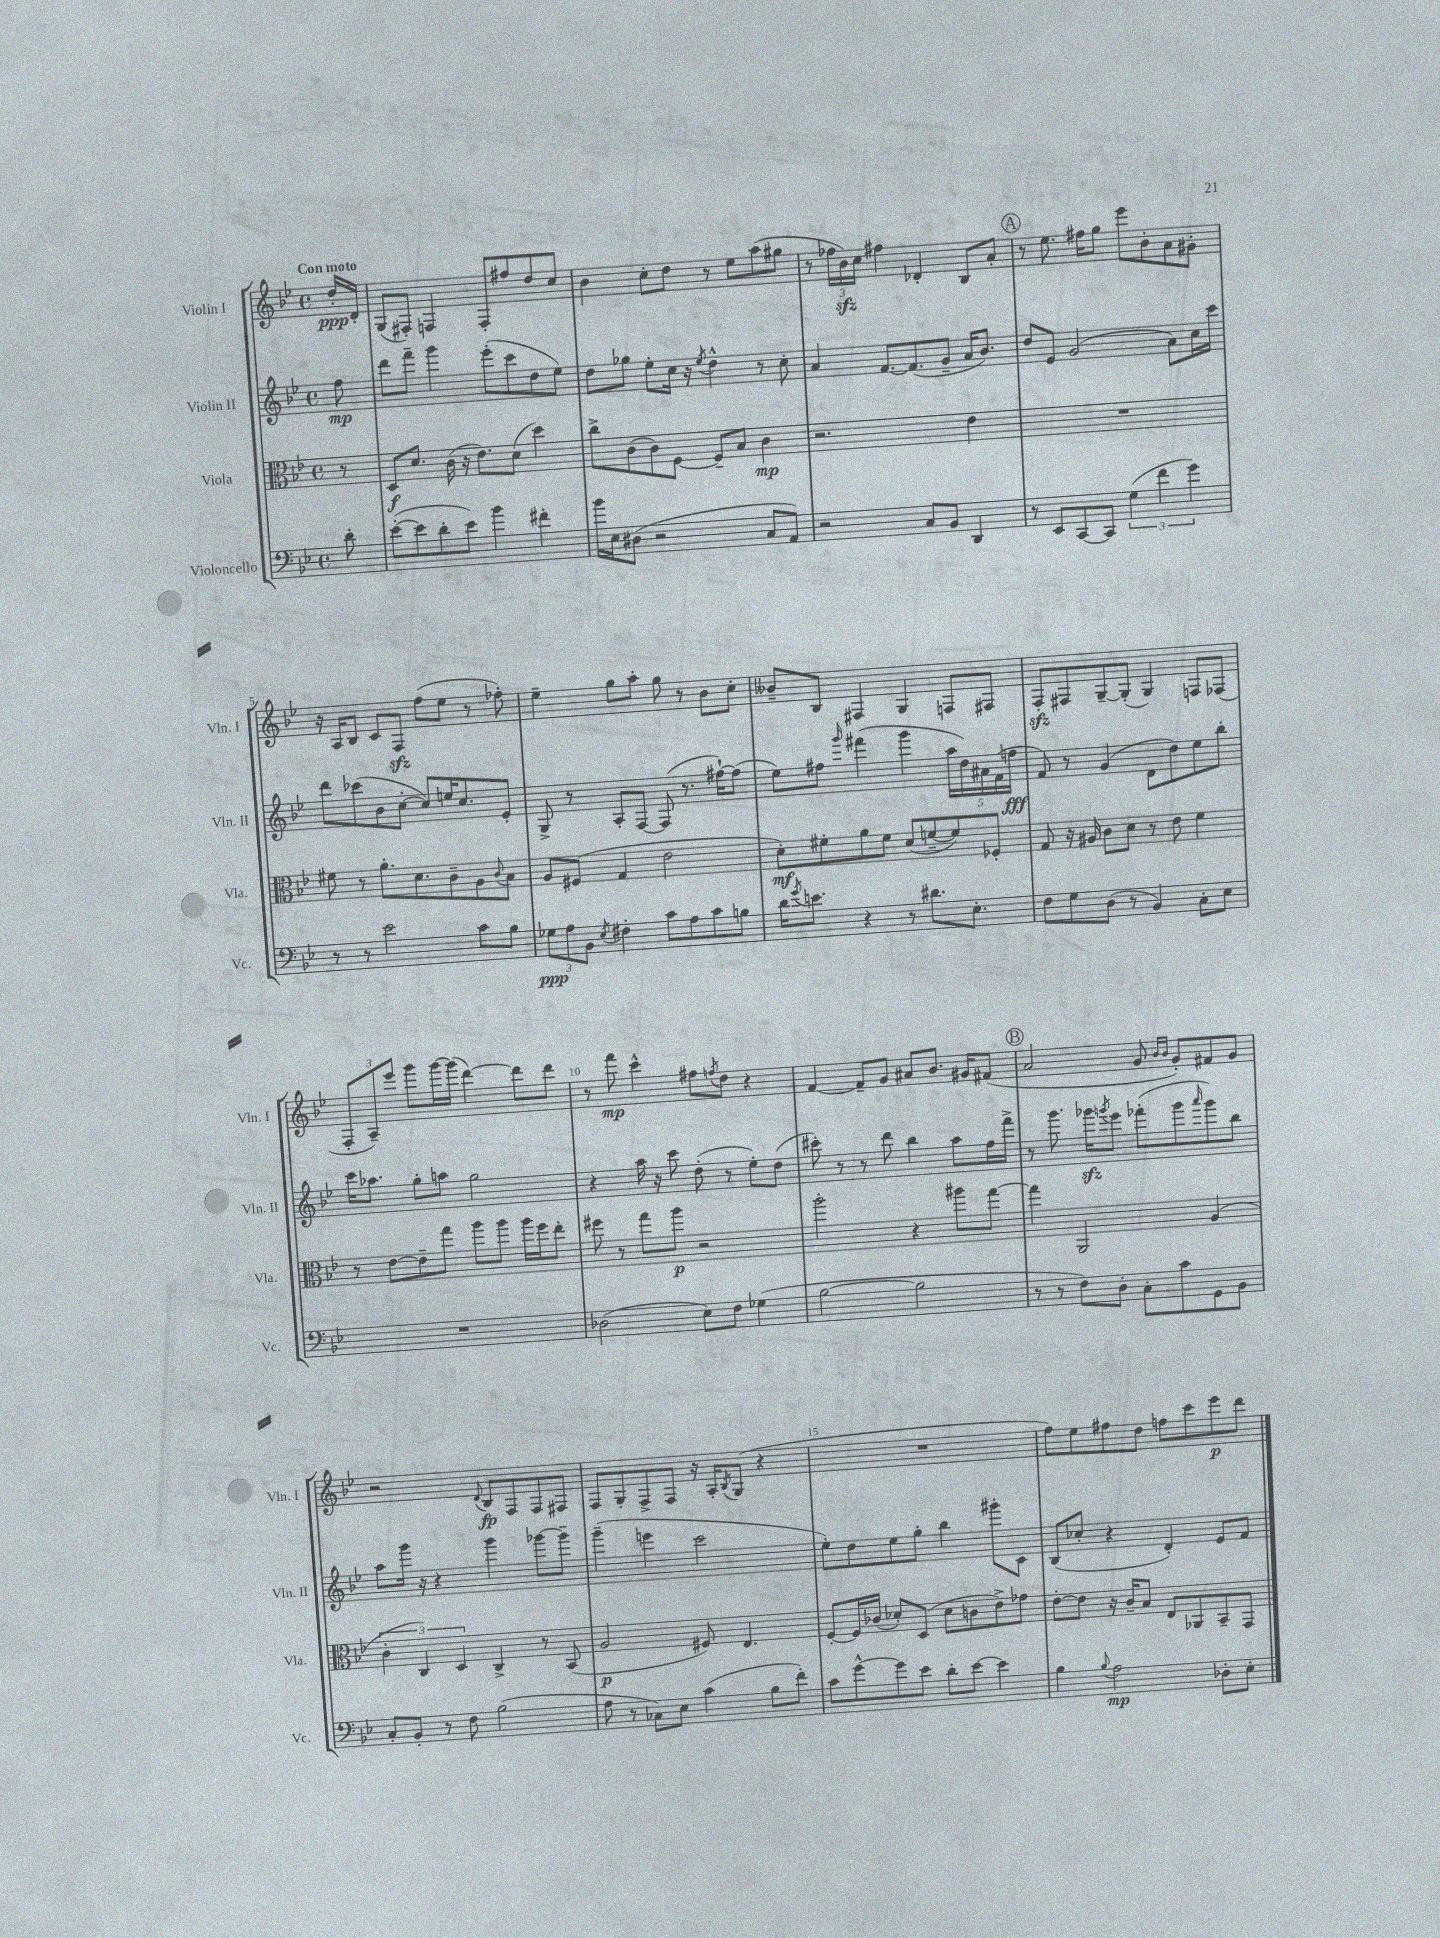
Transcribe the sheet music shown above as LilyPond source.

<<
\new StaffGroup <<
\new Staff = "s0" \with { instrumentName = "Violin I" shortInstrumentName = "Vln. I" } {
    \clef treble \key bes \major \defaultTimeSignature \time 4/4 \partial 8 \tempo "Con moto"
    d''16-.\ppp d'16-. |
    g8( fis8-.) f4 f8-. fis''8 d''8 c''8 |
    bes'4 c''8-. d''8 r8 ees''8 a''8( gis''8 |
    r8 \tuplet 3/2 { fes''16 bes'16\sfz) c''16 } fis''4 des'4-. bes8 a'8-. |
    \mark \markup { \circle "A" } r8 ees''8. fis''16 g''8 ees'''8 bes'8-. a'8 gis'8-. |
    r16 a16 bes8 c'8 f8\sfz f''8( ees''8 r8 fes''8-.) |
    ees''4-- g''8 a''8-. g''8 r8 bes'8 c''8-. |
    beses'8-- bes8 fis4 g4 f8 fis8 |
    f8-.\sfz fis8 g8~-- g8-.( g4) f8 fes8( |
    \tuplet 3/2 { f8-. a8--) ees'''8 } g'''8 g'''16~ g'''16( d'''4~) d'''8 d'''8 |
    r8 f'''8\mp c'''4-^ fis''8 \acciaccatura { f''8 } d''8 r4 |
    f'4~ f'8-- g'8 ais'8 bes'8. gis'16 fis'8( |
    \mark \markup { \circle "B" } a'2 g'8 \grace { bes'16 bes'16 } g'8-.) fis'8 g'8 |
    r2 \appoggiatura { d'8 } bes8\fp f8 f8 fis8 |
    f8 g8-. f8-> f8 r16 a16-. \acciaccatura { bes8 } g8( r4 |
    R1 |
    f''8) ees''8 fis''8 d''8 f''8 c'''8 ees'''8\p d'''8 \bar "|." |
}
\new Staff = "s1" \with { instrumentName = "Violin II" shortInstrumentName = "Vln. II" } {
    \clef treble \key bes \major \defaultTimeSignature \time 4/4 \partial 8
    f''8\mp |
    d'''8 f'''8-- g'''4 ees'''8-.( c'''8 d''8 ees''8) |
    d''8 ges''8 ees''8-. c''16 r16 \acciaccatura { ees''8 } d''4-^ r8 c''8-. |
    a'4 f'8.~ f'8.( g'8-- a'16 bes'8.) |
    \mark \markup { \circle "A" } d''8 ees'8 g'2( a'8) c''16 c'''16 |
    d'''8 ces'''8( bes'8 c''8~-. c''8) e''16 c''8. ees'8-. |
    g8-> r8 a8-. f8~ f8( r8. fis''16~-!) fis''8( |
    ees''8) fis''8 \grace { g'''16 } fis'''4( g'''4 \tuplet 5/4 { a''16 d''16) ais'16 f'16( f''16\fff } |
    f'8) r8 g'4( d'8 d''8) ees''8 bes''8-. |
    c'''16 aes''8. g''8-. a''8 g''2 |
    r4 a''16 r16 c'''8 d''8-.( r8 ees''8-.) d''8( |
    cis'''8-.) r8 r8 d'''8 bes''4 a''8 f''16 f'''16-> |
    \mark \markup { \circle "B" } r8 g'''8. ges'''16\sfz \acciaccatura { g'''8 } ees'''8 fes'''8-.( g'''8 \grace { a'''16 } g'''8) bes''8 |
    a''8 g'''16 r16 r4 g'''4 ges'''8~ ges'''8-- |
    g'''4--( e'''4 c'''2 |
    ees''8-.) d''8 ees''8 g''8-. bes''4 gis'''8-. c'8 |
    bes8( ces''8-. r4 d'4-.) ees'8 f'8 \bar "|." |
}
\new Staff = "s2" \with { instrumentName = "Viola" shortInstrumentName = "Vla." } {
    \clef alto \key bes \major \defaultTimeSignature \time 4/4 \partial 8
    r8 |
    d8\f d'8. c'16( r16 ees'8.) d'8( d''4) |
    c''8-> c'8( c'8) f8~ f8-- bes8 c'4\mp |
    r2. ees'4 |
    \mark \markup { \circle "A" } R1 |
    fis'8 r8 a'8.-. d'8. c'8-- a8 \appoggiatura { c'8 } bes8 |
    a8 fis8( g4 ees'2 |
    d'8-.\mf) fis'8-. a'8 fis'8 d'8( f'8~-- f'8) fes8-. |
    g8 r16 ais16 c'8 d'8 r8 ees'8 f'4 |
    r8 ees'8~ ees'8-- g''8 a''8 a''8 a''16 f''16 ees''8-. |
    fis''8 r8 g''8 a''8\p r2 |
    a''2-. r4 ais''8 g''8~ |
    \mark \markup { \circle "B" } g''4 a,2 a4( |
    \tuplet 3/2 { c'4-. c4) d4 } c4-> r8 bes,8( |
    a2\p fis8) ees4. |
    f8~-. f16 ces'16( des'8-.) d8( des'8 c'8 ees'8->) ges'8 |
    ees'8~-. ees'8 r16 c'16-- bes8 ees8 aes,8 bes,8-- g,8 \bar "|." |
}
\new Staff = "s3" \with { instrumentName = "Violoncello" shortInstrumentName = "Vc." } {
    \clef bass \key bes \major \defaultTimeSignature \time 4/4 \partial 8
    d'8-. |
    ees'8~-.( ees'8 d'8-. ees'8) bes'4 fis'4-. |
    bes'16 ees16 dis8( r2 c8 a,8) |
    r2 c8 bes,8 d,4 |
    \mark \markup { \circle "A" } r8 ees,8 c,8~ c,8 \tuplet 3/2 { g4( f'4 g'4) } |
    r8 r8 ees'2 c'8 bes8 |
    \tuplet 3/2 { ges8\ppp a8 bes,8 } \acciaccatura { ees8 } fis4-. c'8 a8 c'8 b8 |
    d'16 \acciaccatura { g'8 } e'8. r4 r8 dis'8. ees8.-. |
    f8 g8 d8( r8 bes,4) c8-. ees8 |
    R1 |
    des2( ees8) f8 ges4( |
    bes2~ bes2 |
    \mark \markup { \circle "B" } r8 r8 f8) d8-. c8-. c'8 g,8 bes,8 |
    c8-. bes,8-. r8 f8 bes2( |
    a8 r8 ces8) ees8 c'4( bes8 f'8-.) |
    c'8 g'8~-^ g'8 ees'8 d'8-. ees'8~ ees'4 |
    bes4 \appoggiatura { bes8 } a2\mp des8-. ees8-. \bar "|." |
}
>>
>>
\layout { \context { \Score \override BarNumber.break-visibility = ##(#f #t #t) barNumberVisibility = #(every-nth-bar-number-visible 5) } }
